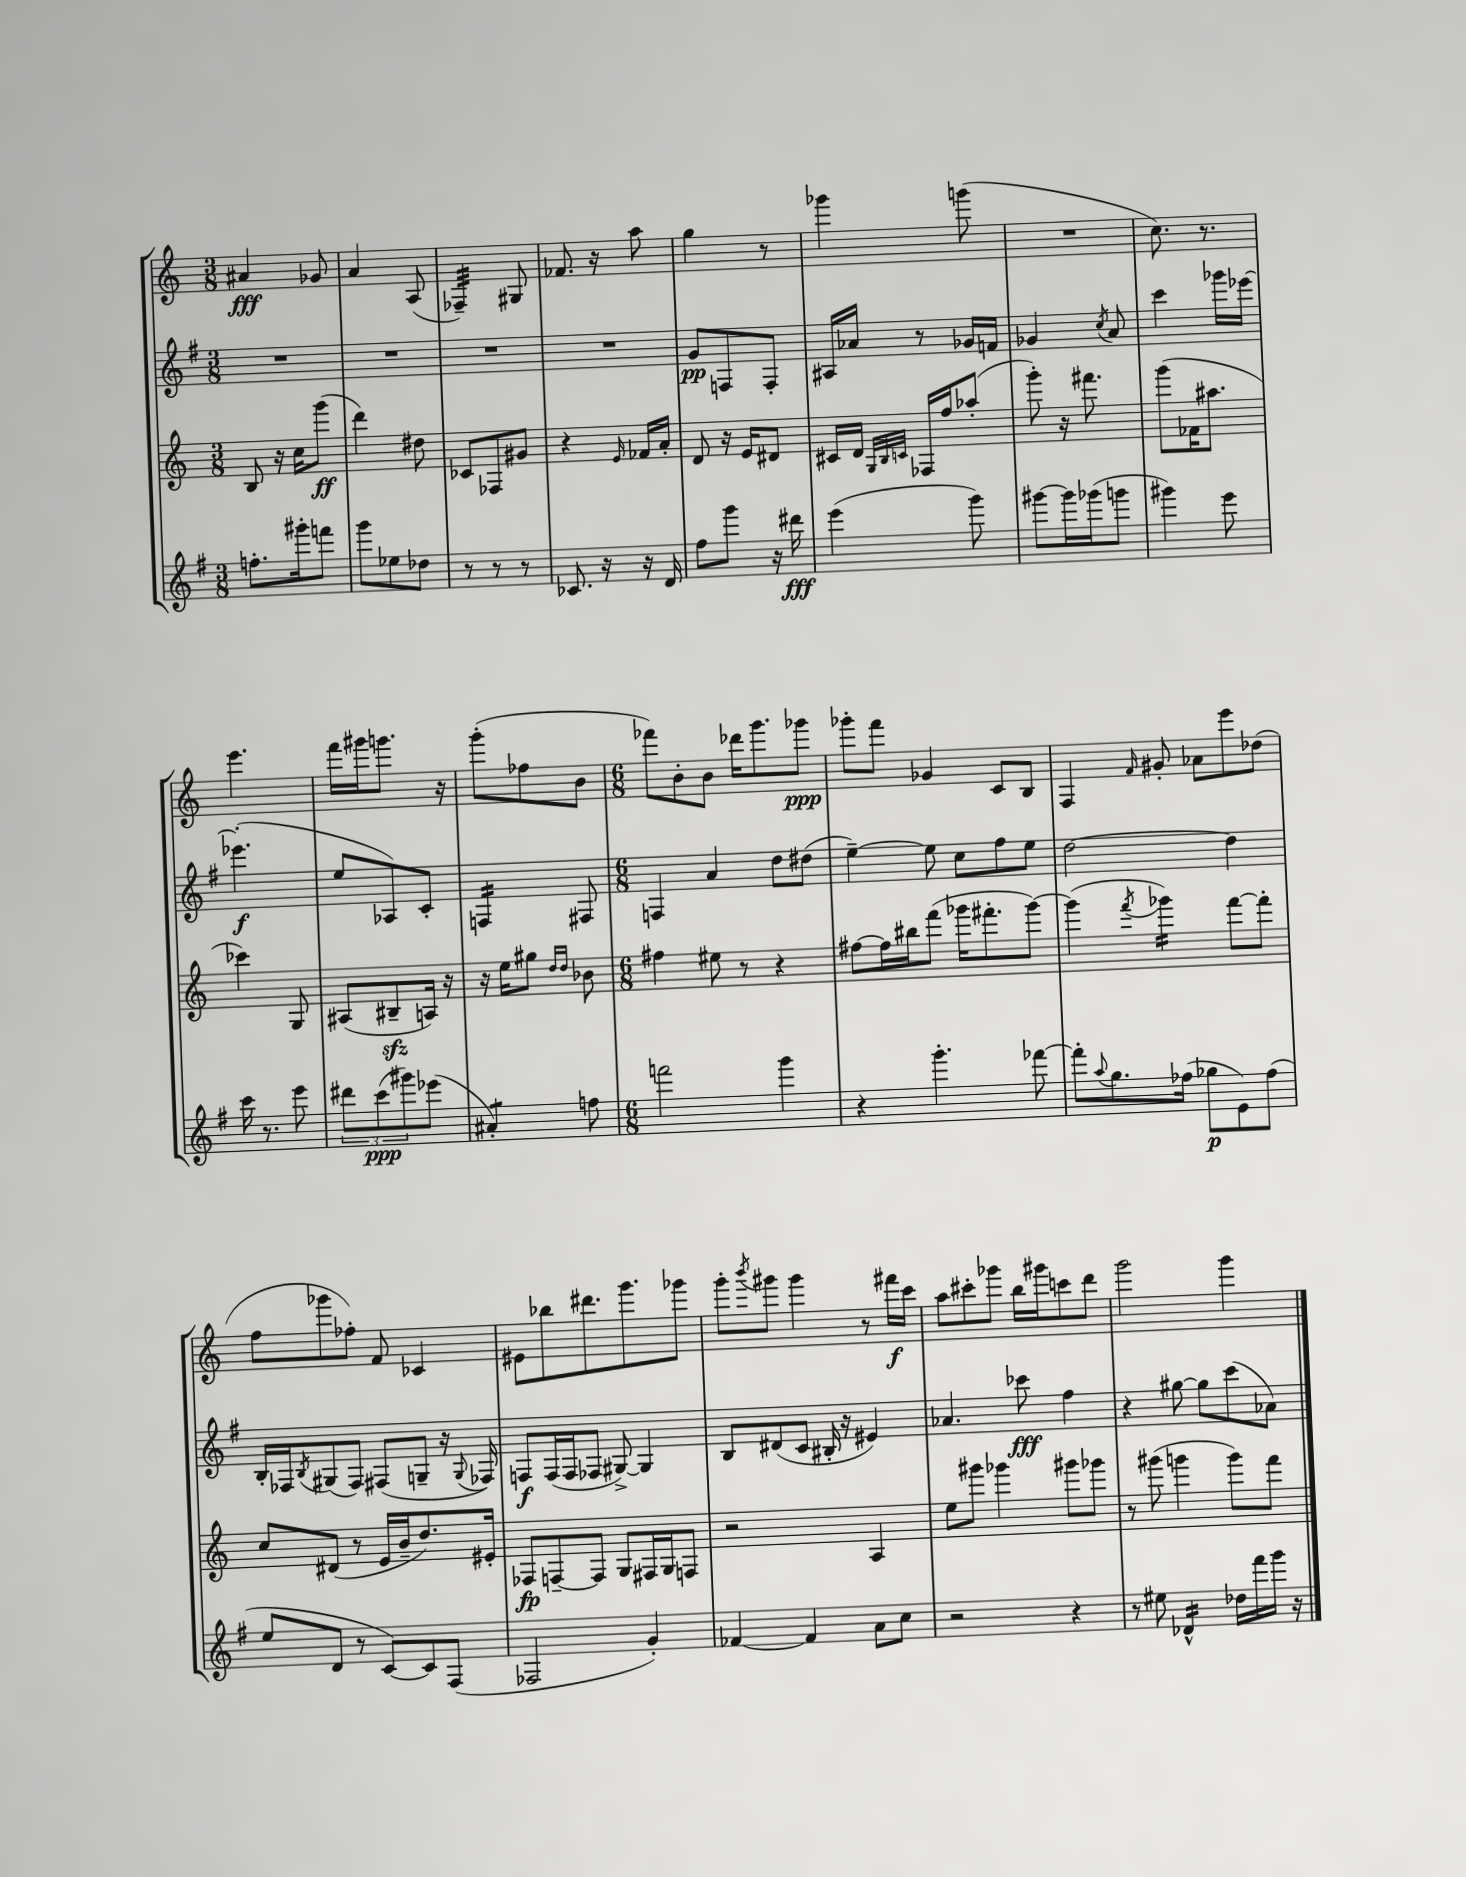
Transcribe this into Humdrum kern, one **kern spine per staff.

**kern	**kern	**kern	**kern
*staff4	*staff3	*staff2	*staff1
*clefG2	*clefG2	*clefG2	*clefG2
*k[f#]	*k[]	*k[f#]	*k[]
*M3/8	*M3/8	*M3/8	*M3/8
8.ff'	8B	4.r	4a#
.	16r	.	.
16ggg#'	16cc	.	.
8fff	(8ggg	.	8g-
=	=	=	=
8ggg	4ddd)	4.r	4a
8ee-	.	.	.
8dd-	8dd#	.	(8A
=	=	=	=
8r	8c-	4.r	4F-~)
8r	8F-	.	.
8r	8g#	.	8G#
=	=	=	=
8.c-	4r	4.r	8.f-
16r	.	.	16r
.	16qqe	.	.
16r	16f-	.	8aa
16d	16a'	.	.
=	=	=	=
8ff#	8d	8g	4gg
8ggg	16r	8F	.
.	16e	.	.
16r	8d#	8F'	8r
16ddd#	.	.	.
=	=	=	=
(4eee	16c#	16A#	4ggg-
.	16d	16a-	.
.	32qqG	.	.
.	32qqB	.	.
.	32qqc	.	.
.	16F-	8r	.
.	16ff	.	.
8ggg)	(8aa-'	16g-	(8ggg
.	.	16f	.
=	=	=	=
[8ggg#	8ggg')	4g-	4.r
16ggg#]	16r	.	.
(16ggg-	8.fff#	.	.
.	.	8qcc	.
8ggg	.	8a	.
=	=	=	=
4ggg#)	(8ggg	4ccc	8.cc)
.	16f-	.	.
.	8.aa#	.	8.r
8eee	.	16ggg-	.
.	.	[16eee-	.
=	=	=	=
16ccc	4ccc-)	(4.eee-']	4.eee
8.r	.	.	.
8eee	8G	.	.
=	=	=	=
12ddd#	(8A#	8ee	16fff
.	.	.	16ggg#
(12ccc	.	.	.
.	8B#~	8A-)	8.ggg
12ggg#)	.	.	.
(8eee-	16A)	8c'	.
.	16r	.	16r
=	=	=	=
4a#')	16r	4F	(8ggg'
.	16ee	.	.
.	8gg#	.	8ff-
.	16qqdd	.	.
.	16qqdd	.	.
8ff	8b-	8F#	8b
=	=	=	=
*M6/8	*M6/8	*M6/8	*M6/8
2fff	4ff#	4F	8fff-)
.	.	.	8b'
.	8ee#	4a	8b
.	8r	.	16ddd-
.	.	.	8.ggg
4ggg	4r	8dd	.
.	.	(8dd#	8ggg-
=	=	=	=
4r	[8ff#	[4ee~)	8ggg-'
.	16ff#]	.	8fff
.	16bb#	.	.
4.ggg'	(8fff	8ee]	4g-
.	16ggg-	8cc	.
.	8.fff#'	.	.
.	.	8ff#	8c
[8fff-	[8ggg-)	8ee	8B
=	=	=	=
8fff-']	(4ggg-]	[2dd	4F
8qqaa	.	.	.
8.gg	.	.	.
.	8qfff	.	16qqf
.	4ggg-)	.	8g#'
(16ff-	.	.	.
8gg-	.	.	8a-
8e)	[8fff	4dd]	8eee
(8ff-	8fff']	.	(8dd-
=	=	=	=
8ee	8cc	16B'	8ff
.	.	16F-	.
.	.	8qB	.
8d	(8d#	(8G#	8ggg-
8r	8r	8F-)	8ff-')
[8c)	16e	(8F#	8f
.	16b~	.	.
8c]	8.dd)	8G~	4c-
(8F#	.	16r	.
.	.	8qqG	.
.	16e#'	16F-)	.
=	=	=	=
2F-	8F-	8F	8e#
.	[8F~	(16F	8bb-
.	.	16F	.
.	8F]	8F-	8.ddd#
.	8G	[8G#^)	.
.	.	.	8.ggg
4g')	16F#	4G#]	.
.	16G	.	.
.	8F	.	8ggg-
=	=	=	=
[4f-	2r	8B	8ggg'
.	.	.	8qbbb
.	.	(8d#	8ggg#
4f-]	.	8c	4ggg#
.	.	16B#'	.
.	.	16r	.
8a	4A	4e#)	8r
8cc	.	.	16fff#
.	.	.	16ccc
=	=	=	=
2r	8ee	4.a-	8aa
.	8ggg#	.	8ccc#'
.	4ggg-	.	8ggg-
.	.	8ccc-	16bb
.	.	.	16ggg#
4r	8ggg#	4ff#	8ccc
.	8ggg-	.	8ddd
=	=	=	=
8r	8r	4r	2ggg
8ee#	(8ggg#	.	.
4d-^^	4ggg	[8gg#	.
.	.	8gg#]	.
16dd-	8ggg)	(8ccc	4ggg
16fff#	.	.	.
16ggg	8fff	8a-)	.
16r	.	.	.
==	==	==	==
*-	*-	*-	*-
